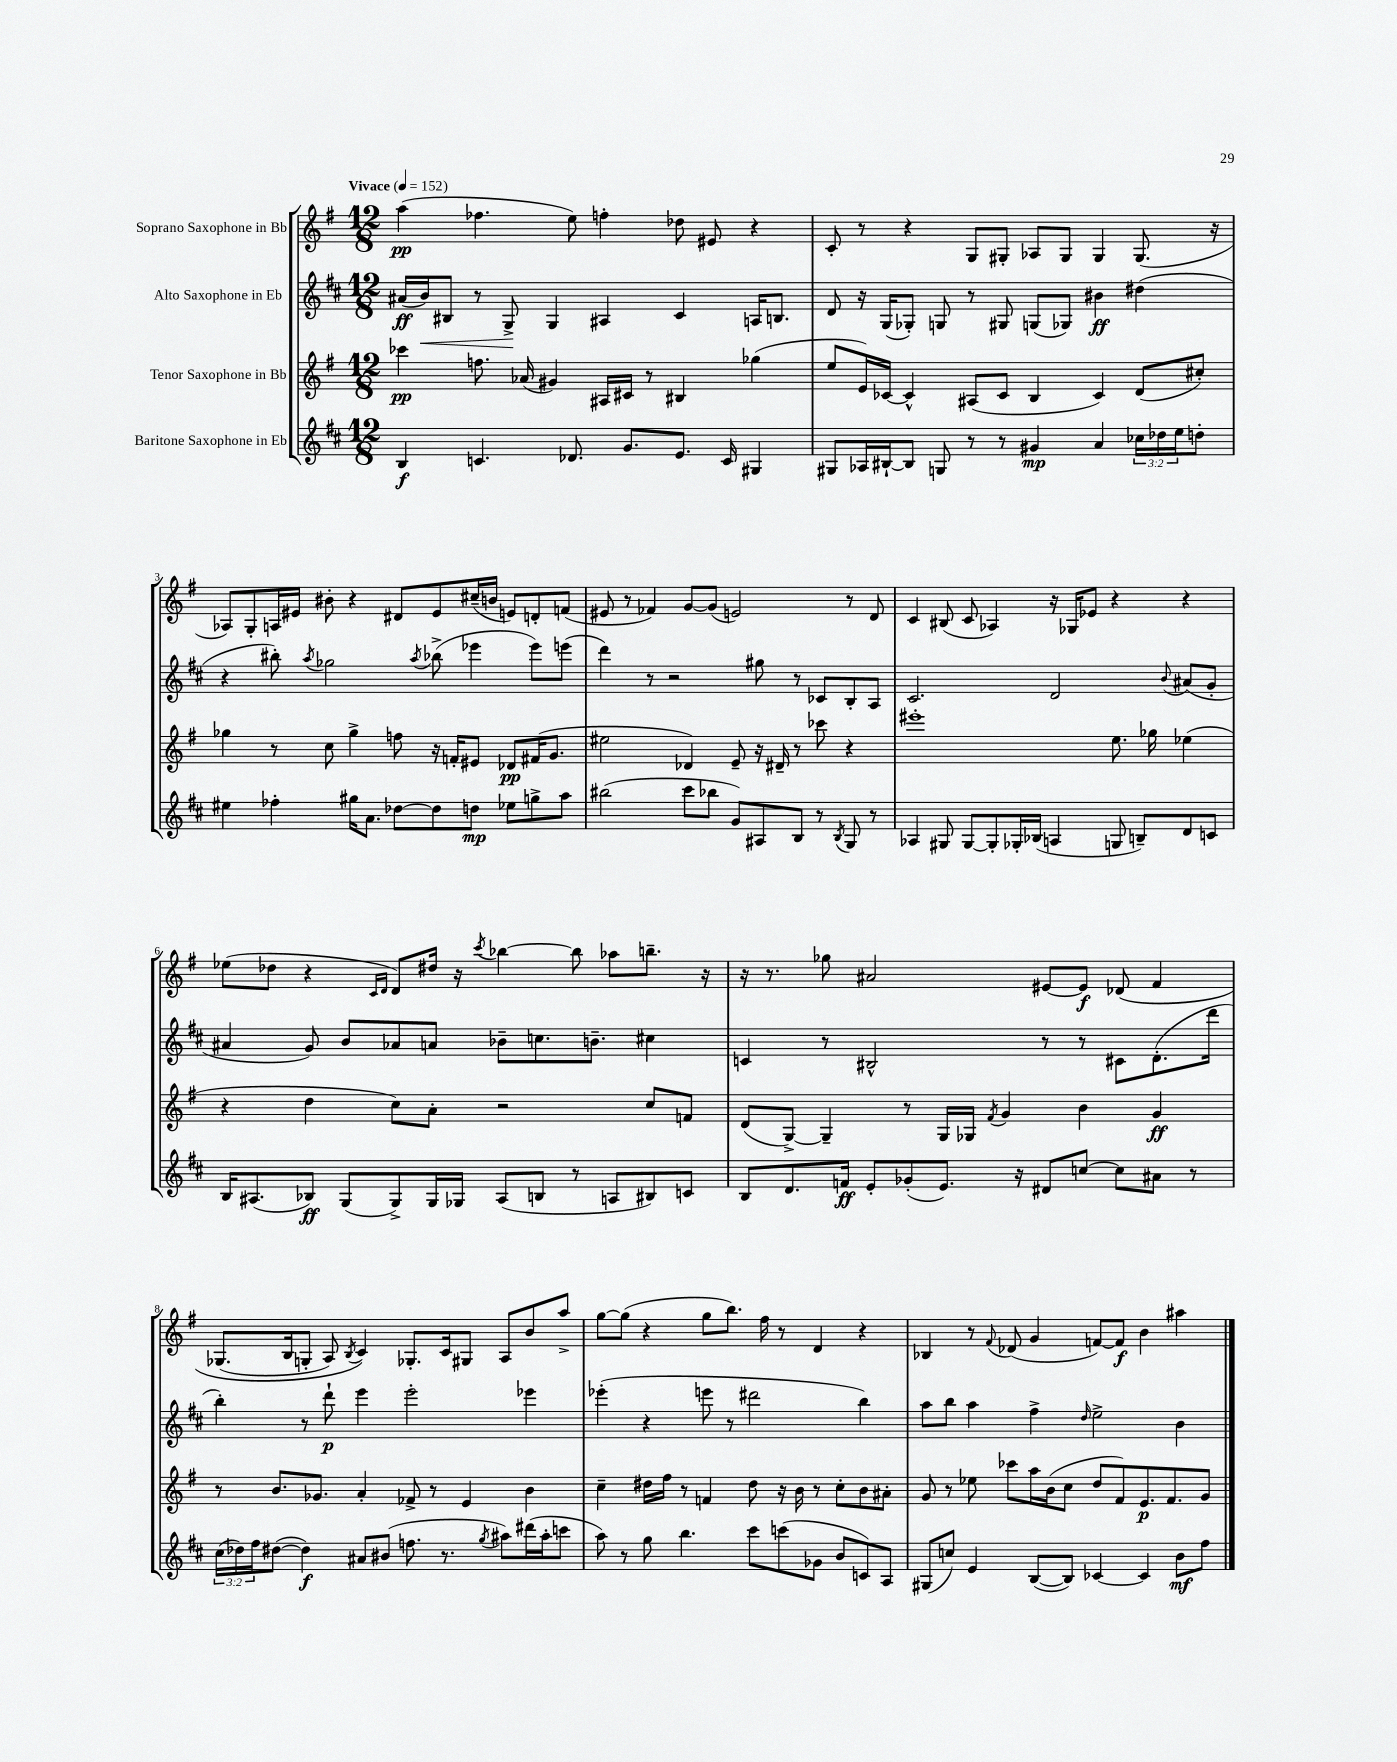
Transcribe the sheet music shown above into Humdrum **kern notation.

**kern	**dynam	**kern	**dynam	**kern	**dynam	**kern	**dynam
*part4	*part4	*part3	*part3	*part2	*part2	*part1	*part1
*staff4	*staff4	*staff3	*staff3	*staff2	*staff2	*staff1	*staff1
*I"Baritone Saxophone in Eb	*	*I"Tenor Saxophone in Bb	*	*I"Alto Saxophone in Eb	*	*I"Soprano Saxophone in Bb	*
*clefG2	*	*clefG2	*	*clefG2	*	*clefG2	*
*k[f#c#]	*	*k[f#]	*	*k[f#c#]	*	*k[f#]	*
*M12/8	*	*M12/8	*	*M12/8	*	*M12/8	*
*MM152	*	*MM152	*	*MM152	*	*MM152	*
=1	=1	=1	=1	=1	=1	=1	=1
!	!	!	!	!	!	!LO:TX:a:B:t=Vivace	!
4B/	f	4ccc-X\	pp	(16a#X/LL	ff	(4aa\	pp
!	!	!	!	!	!LO:HP:b	!	!
.	.	.	.	16b/J)	<	.	.
.	.	.	.	8B#X/J	.	.	.
4.cn/	.	8.ffn\	.	8r	.	4.ff-X\	.
.	.	.	.	8G^/	.	.	.
.	.	(16a-X/	.	.	.	.	.
.	.	4g#X/)	.	4G/	[	.	.
8.d-X/	.	.	.	.	.	8ee\)	.
.	.	16A#X/LL	.	4A#X/	.	4ffn'\	.
8.g/L	.	16c#X/JJ	.	.	.	.	.
.	.	8r	.	.	.	.	.
8.e/J	.	4B#X/	.	4c#/	.	8dd-X\	.
.	.	.	.	.	.	8e#X/	.
16c/	.	.	.	.	.	.	.
4G#X/	.	(4gg-X\	.	16An/KL	.	4r	.
.	.	.	.	8.Bn/J	.	.	.
=2	=2	=2	=2	=2	=2	=2	=2
8G#X/L	.	8ee/L	.	8d/	.	8c'/	.
16A-X/L	.	16e/L)	.	16r	.	8r	.
[16B#X`/J	.	[16c-X/JJ	.	(16G/KL	.	.	.
8B#/J]	.	4c-^^/]	.	8G-X'/J)	.	4r	.
8Gn/	.	.	.	8Gn/	.	.	.
8r	.	(8A#X/L	.	8r	.	8G/L	.
8r	.	8c-/J	.	8G#X/	.	8G#X'/J	.
4g#X/	mp	4B/	.	(8Gn/L	.	8A-X/L	.
.	.	.	.	8G-X/J)	.	8G#/J	.
4a/	.	4c-/)	.	4b#X\	ff	4G#/	.
24cc-X\LL	.	(8d/L	.	(4dd#X\	.	(8.G#/	.
24dd-X\	.	.	.	.	.	.	.
24ee\J	.	.	.	.	.	.	.
8ddn'\J	.	8cc#X'/J)	.	.	.	.	.
.	.	.	.	.	.	16r	.
!!LO:LB:g=z
=3	=3	=3	=3	=3	=3	=3	=3
4ee#X\	.	4gg-X\	.	4r	.	8A-X/L)	.
.	.	.	.	.	.	8G'/	.
4ff-X'\	.	8r	.	8bb#X'\)	.	16An/L	.
.	.	.	.	.	.	16e#X/JJ	.
.	.	.	.	8qaa/	.	.	.
.	.	8cc\	.	2gg-X\	.	8b#X'\	.
16gg#X\KL	.	4gg-^\	.	.	.	4r	.
8.a\J	.	.	.	.	.	.	.
[8dd-X\L	.	8ffn\	.	.	.	8d#X/L	.
.	.	.	.	8qaa/	.	.	.
8dd-\]	.	16r	.	(8bb-X^\	.	8e#/	.
.	.	16fn'/KL	.	.	.	.	.
8ddn\J	mp	8e#X/J	.	4eee-X\	.	(16cc#X~/L	.
.	.	.	.	.	.	16bn/JJ	.
8ee-X\L	.	8d-X/L	pp	.	.	8en/L)	.
8ggn^\	.	(16f#X/K	.	8eee-\L)	.	8dn'/	.
.	.	8.g/J	.	.	.	.	.
8aa\J	.	.	.	(8eeen\J	.	(8fn/J	.
=4	=4	=4	=4	=4	=4	=4	=4
(2bb#X\	.	2ee#X\	.	4ddd\)	.	8e#X/	.
.	.	.	.	.	.	8r	.
.	.	.	.	8r	.	4f-X/)	.
.	.	.	.	2r	.	.	.
8ccc#\L	.	4d-X/)	.	.	.	[8g/L	.
8bb-X\J	.	.	.	.	.	(8g/J]	.
8g/L)	.	8e~/	.	.	.	2en/)	.
8A#X/	.	16r	.	8gg#X\	.	.	.
.	.	16d#X~/	.	.	.	.	.
8B/J	.	8r	.	8r	.	.	.
8r	.	8ccc-X\	.	8c-X/L	.	.	.
8qB/	.	.	.	.	.	.	.
8G/	.	4r	.	8B'/	.	8r	.
8r	.	.	.	8A/J	.	8d/	.
=5	=5	=5	=5	=5	=5	=5	=5
4A-X/	.	1eee#X'	.	2.c#/	.	4c/	.
8G#X/	.	.	.	.	.	(8B#X/	.
[8G#/L	.	.	.	.	.	8c/	.
8G#'/]	.	.	.	.	.	4A-X/)	.
16G-X'/L	.	.	.	.	.	.	.
(16B-X/JJ	.	.	.	.	.	.	.
4An/	.	.	.	2d/	.	16r	.
.	.	.	.	.	.	16G-X/KL	.
.	.	.	.	.	.	8e-X/J	.
8Gn/	.	8.ee\	.	.	.	4r	.
8Bn~/L)	.	.	.	.	.	.	.
.	.	16gg-X\	.	.	.	.	.
.	.	.	.	8qqb/	.	.	.
8d/	.	(4ee-X\	.	(8a#X/L	.	4r	.
8cn/J	.	.	.	8g'/J	.	.	.
!!LO:LB:g=z
=6	=6	=6	=6	=6	=6	=6	=6
16B/KL	.	4r	.	4a#X/	.	(8ee-X\L	.
(8.A#X/	.	.	.	.	.	.	.
.	.	.	.	.	.	8dd-X\J	.
8B-X/J)	ff	4dd\	.	8g/)	.	4r	.
(8G/L	.	.	.	8b/L	.	.	.
.	.	.	.	.	.	16qqc/LL	.
.	.	.	.	.	.	16qqd/JJ	.
8G^/)	.	8cc\L)	.	8a-X/	.	8d/L)	.
16G/L	.	8a'\J	.	8an/J	.	16dd#X/Jk	.
16G-X/JJ	.	.	.	.	.	16r	.
.	.	.	.	.	.	8qccc/	.
(8A#/L	.	2r	.	8b-X~\L	.	[4bb-X\	.
8Bn/J	.	.	.	8.ccn\	.	.	.
8r	.	.	.	.	.	8bb-\]	.
.	.	.	.	8.bn~\J	.	.	.
8An/L	.	.	.	.	.	8aa-X\L	.
8B#X/)	.	8cc/L	.	4cc#X\	.	8.bbn~\J	.
8cn/J	.	8fn/J	.	.	.	.	.
.	.	.	.	.	.	16r	.
=7	=7	=7	=7	=7	=7	=7	=7
8B/L	.	(8d/L	.	4cn/	.	16r	.
.	.	.	.	.	.	8.r	.
8.d/	.	[8G^/J)	.	.	.	.	.
.	.	4G~/]	.	8r	.	8gg-X\	.
16fn/Jk	ff	.	.	.	.	.	.
8e'/L	.	.	.	2B#X^^/	.	2a#X/	.
(8g-X'/	.	8r	.	.	.	.	.
8.e/J)	.	16G/LL	.	.	.	.	.
.	.	16G-X/JJ	.	.	.	.	.
.	.	8qf#/	.	.	.	.	.
.	.	4g/	.	.	.	.	.
16r	.	.	.	.	.	.	.
8d#X/L	.	.	.	8r	.	[8e#X/L	.
[8ccn/J	.	4b\	.	8r	.	8e#/J]	f
8cc\L]	.	.	.	8c#X\L	.	(8d-X/	.
8a#X\J	.	4g/	ff	(8.d'\	.	4f#/	.
8r	.	.	.	.	.	.	.
.	.	.	.	16ddd\Jk	.	.	.
!!LO:LB:g=z
=8	=8	=8	=8	=8	=8	=8	=8
(24cc#\LL	.	8r	.	4bb'\)	.	(8.G-X/L	.
24dd-X\)	.	.	.	.	.	.	.
24ff#\J	.	.	.	.	.	.	.
([8dd#X\J	.	8.b/L	.	.	.	.	.
.	.	.	.	.	.	16B/k	.
4dd#\])	f	.	.	8r	.	8Gn'/J	.
.	.	8.g-X/J	.	.	.	.	.
.	.	.	.	8ddd`\	p	8A/)	.
.	.	.	.	.	.	8qB/	.
8a#X/L	.	4a'/	.	4eee\	.	4c/)	.
(8b#X/J	.	.	.	.	.	.	.
8.ffn\	.	8f-X^/	.	2eee'\	.	8.G-X'/L	.
.	.	8r	.	.	.	.	.
8.r	.	.	.	.	.	16c/k	.
.	.	4e/	.	.	.	8G#X/J	.
8qgg/	.	.	.	.	.	.	.
8aa#X\L)	.	.	.	.	.	8A/L	.
(16ddd#X\L	.	4b\	.	4eee-X\	.	8b/	.
16aa#'\J	.	.	.	.	.	.	.
8cccn\J	.	.	.	.	.	8aa^/J	.
=9	=9	=9	=9	=9	=9	=9	=9
8aa\)	.	4cc~\	.	(4eee-X'\	.	[8gg\L	.
8r	.	.	.	.	.	(8gg\J]	.
8gg\	.	16dd#X\LL	.	4r	.	4r	.
.	.	16ff#\JJ	.	.	.	.	.
4.bb\	.	8r	.	.	.	.	.
.	.	4fn/	.	8eeen\	.	8gg\L	.
.	.	.	.	8r	.	8.bb\J)	.
8ccc#\L	.	8dd#\	.	2ddd#X\	.	.	.
.	.	.	.	.	.	16ff#\	.
(8cccn\	.	16r	.	.	.	8r	.
.	.	16b\	.	.	.	.	.
8g-X\J	.	8r	.	.	.	4d/	.
8b/L	.	8cc'\L	.	.	.	.	.
8cn/)	.	8b\	.	4bb\)	.	4r	.
8A/J	.	8a#X'\J	.	.	.	.	.
=10	=10	=10	=10	=10	=10	=10	=10
(8G#X/L	.	8g/	.	8aa\L	.	4B-X/	.
8ccn/J)	.	8r	.	8bb\J	.	.	.
4e/	.	8ee-X\	.	4aa\	.	8r	.
.	.	.	.	.	.	8qqf#/	.
.	.	8ccc-X\L	.	.	.	(8d-X/	.
([8B/L	.	16aa\L	.	4ff#^\	.	4g/	.
.	.	(16b\J	.	.	.	.	.
8B/J])	.	8cc\J	.	.	.	.	.
.	.	.	.	16qqdd/	.	.	.
[4c-X/	.	8dd/L	.	2ee^\	.	[8fn/L)	.
.	.	8f#/)	.	.	.	8f/J]	f
4c-/]	.	8.e/	p	.	.	4b\	.
.	.	8.f#/	.	.	.	.	.
8b\L	mf	.	.	4b\	.	4aa#X\	.
8ff#\J	.	8g/J	.	.	.	.	.
==	==	==	==	==	==	==	==
*-	*-	*-	*-	*-	*-	*-	*-
